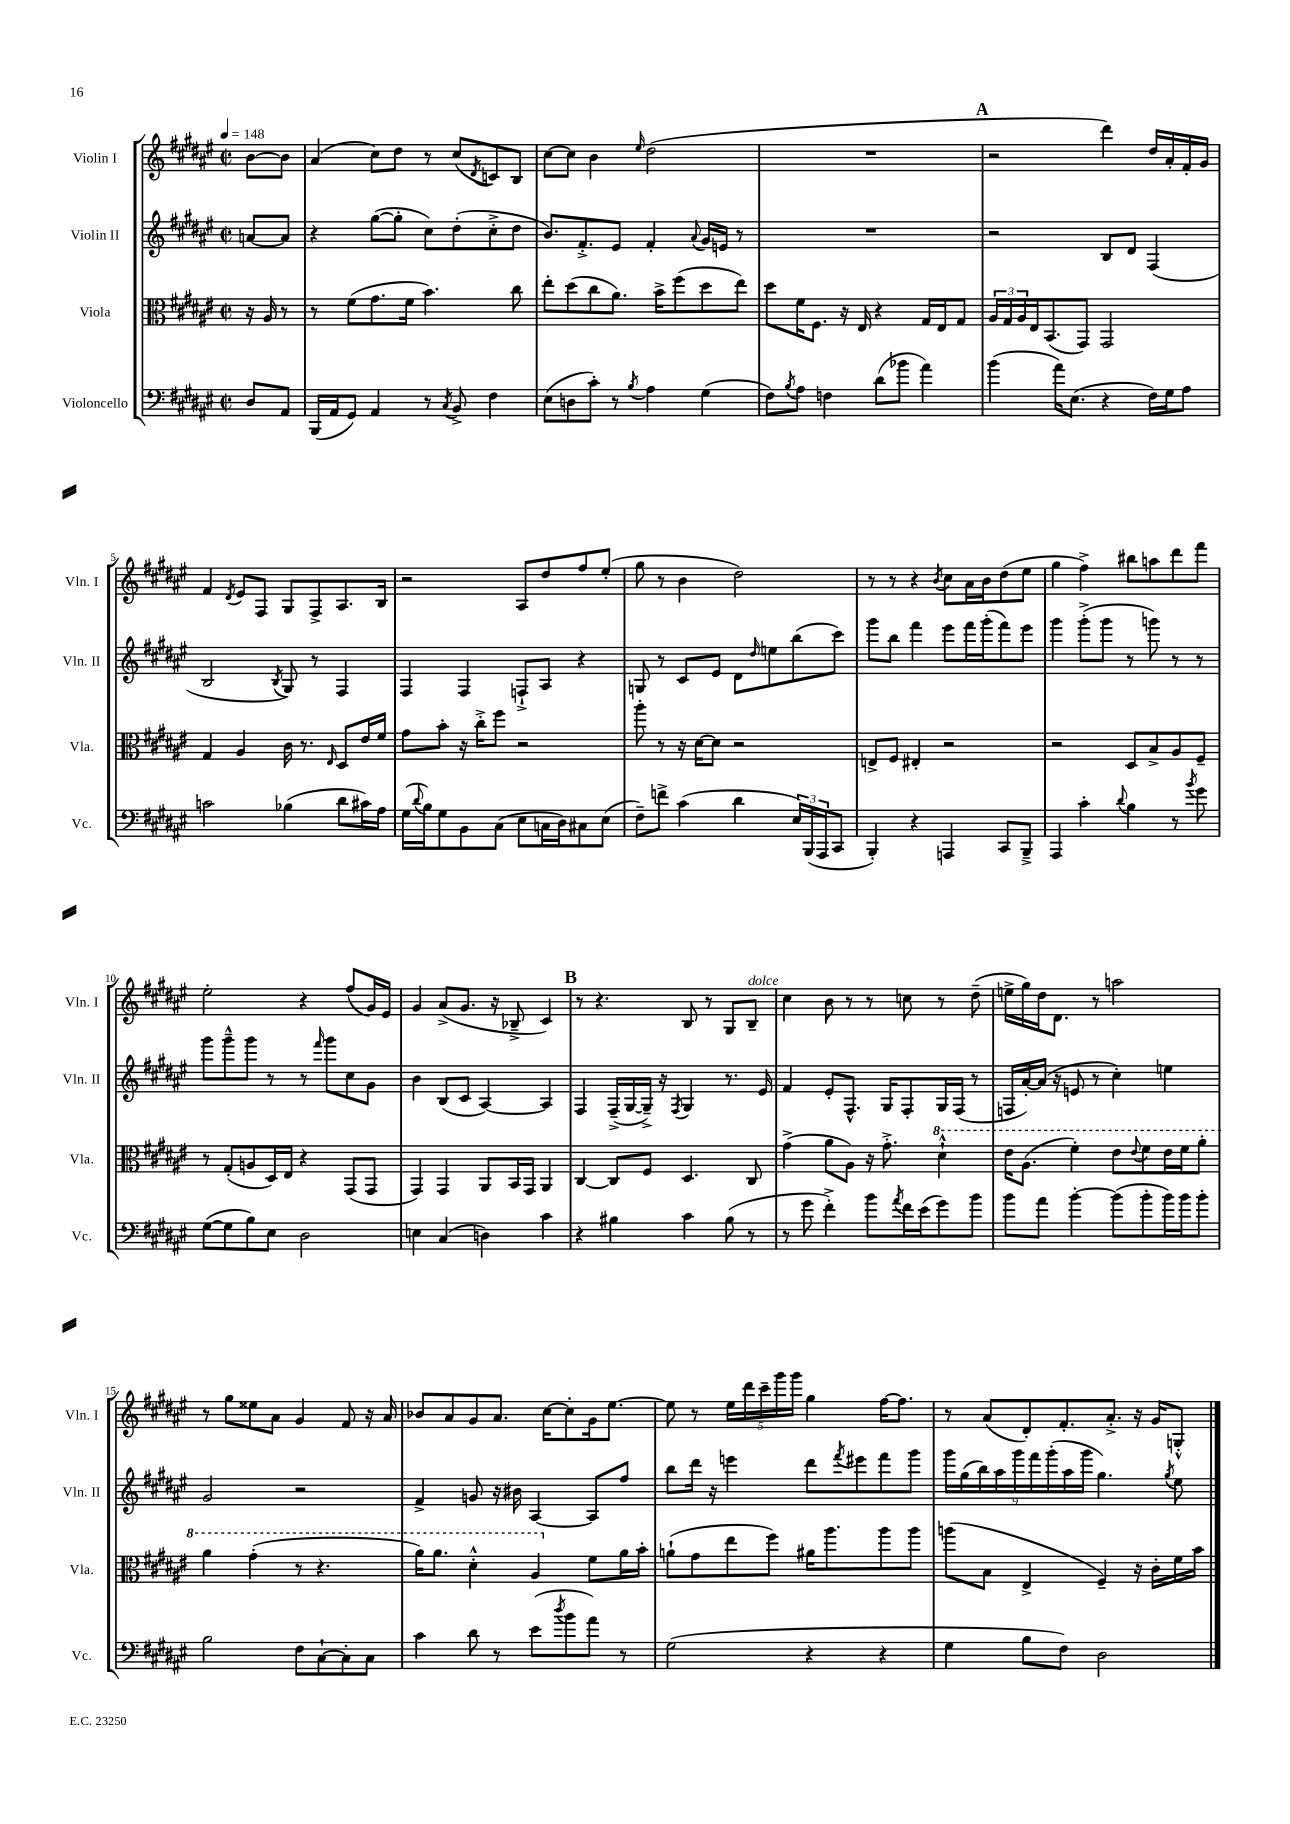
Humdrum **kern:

**kern	**kern	**kern	**kern
*staff4	*staff3	*staff2	*staff1
*clefF4	*clefC3	*clefG2	*clefG2
*k[f#c#g#d#a#e#]	*k[f#c#g#d#a#e#]	*k[f#c#g#d#a#e#]	*k[f#c#g#d#a#e#]
*M2/2	*M2/2	*M2/2	*M2/2
*met(c|)	*met(c|)	*met(c|)	*met(c|)
*MM148	*MM148	*MM148	*MM148
8D#	16r	[8a	[8b
.	16A#	.	.
8AA#	8r	8a]	8b]
=	=	=	=
(16BBB	8r	4r	(4a#
16AA#	.	.	.
8GG#)	(8f#	.	.
4AA#	8.g#	([8gg#	8cc#)
.	.	8gg#']	8dd#
.	16f#	.	.
8r	4.b)	8cc#)	8r
8qC#	.	.	.
8BB^	.	(8dd#'	(8cc#
.	.	.	8qd#
4F#	.	8cc#'^	8c)
.	8cc#	8dd#	8B
=	=	=	=
(8E#	8ee#'	8.b)	[8cc#
8D	(8dd#	.	8cc#]
.	.	8.f#'^	.
8c#')	8cc#	.	4b
8r	8.a#)	8e#	.
8qB	.	.	16qqee#
4A#	.	4f#'	(2dd#
.	16b^	.	.
.	(8ff#	.	.
.	.	8qqa#	.
(4G#	8dd#	16g#	.
.	.	16e	.
.	8ee#)	8r	.
=	=	=	=
8F#)	8dd#	1r	1r
8qB	.	.	.
8A#	16f#	.	.
.	8.F#	.	.
4F	.	.	.
.	16r	.	.
.	16E#	.	.
(8d#	4r	.	.
8b-	.	.	.
4a#)	16G#	.	.
.	16E#	.	.
.	8G#	.	.
=	=	=	=
(4b	24A#	2r	2r
.	24G#	.	.
.	24A#	.	.
.	16E#	.	.
.	(8.BB	.	.
16a#)	.	.	.
(8.E#	.	.	.
.	8GG#)	.	.
4r	2GG#	8B	4ddd#)
.	.	8d#	.
16F#)	.	(4F#	16dd#
16G#	.	.	16a#'
8A#	.	.	16f#'
.	.	.	16g#
=	=	=	=
2c	4G#	2B	4f#
.	.	.	8qd#
.	4A#	.	8e#
.	.	.	8F#
.	.	8qB	.
(4B-	16c#	8G#)	8G#
.	8.r	.	.
.	.	8r	8F#^
.	16qqE#	.	.
8d#	8D#	4F#	8.A#
16c#)	16e#	.	.
16A#	16f#	.	16B
=	=	=	=
(16G#	8g#	4F#	2r
8qqd#	.	.	.
16B)	.	.	.
8G#	8b'	.	.
8BB	16r	4F#	.
.	16cc#'^	.	.
(8C#	8ff#	.	.
8E#	2r	8F`^	8A#
16C	.	8A#	8dd#
16D#)	.	.	.
8C#	.	4r	8ff#
(8E#	.	.	(8ee#'
=	=	=	=
8F#~)	8aa#'	8G	8gg#
8f^	8r	8r	8r
(4c#	16r	8c#	4b
.	[16d#	.	.
.	8d#]	8e#	.
4d#	2r	8d#	2dd#)
.	.	16qqdd#	.
.	.	8ee	.
24E#)	.	(8bb	.
(24BBB	.	.	.
24AAA#	.	.	.
8CC#	.	8ccc#)	.
=	=	=	=
4BBB')	8E^	8ggg#	8r
.	8F#	8bb	8r
4r	4E#'	4fff#	4r
.	.	.	8qb
4AAA	2r	8eee#	8cc#
.	.	16fff#	16a#
.	.	(16ggg#'	16b
8CC#	.	8fff#)	(8dd#
8BBB~^	.	8eee#	8ee#
=	=	=	=
4AAA#	2r	4ggg#	4gg#
4c#'	.	(8ggg#'^	4ff#^)
.	.	8ggg#	.
8qqd#	.	.	.
4B	8D#	8r	8bb#
.	8B^	8ggg)	8aa
8r	8A#	8r	8ddd#
8qb	.	.	.
8g#	8F#~	8r	8fff#
=	=	=	=
([8G#	8r	8ggg#	2ee#'
8G#]	(8G#'	8ggg#~^^	.
8B)	8A	8ggg#	.
8E#	16D#)	8r	.
.	16E#	.	.
2D#	4r	8r	4r
.	.	16qqfff#	.
.	.	8ggg#	.
.	(8GG#	8cc#	(8ff#
.	8GG#	8g#	16g#)
.	.	.	16e#
=	=	=	=
4E	4GG#)	4b	4g#
(4C#	4GG#	(8B	(8a#^
.	.	8c#	8.g#
4D)	8AA#	[4A#)	.
.	.	.	16r
.	16BB	.	8B-~^
.	16GG#	.	.
4c#	4AA#	4A#]	4c#)
=	=	=	=
4r	[4C#	4F#	8r
.	.	.	4.r
4B#	8C#]	(16F#~^	.
.	.	[16G#	.
.	8F#	16G#~^])	.
.	.	16r	.
.	.	8qF#	.
4c#	4.D#	4G#	8B
.	.	.	8r
(8B#	.	8.r	8G#
8r	8C#	.	8B~
.	.	16e#	.
=	=	=	=
8r	(4g#^	4f#	4cc#
8g#	.	.	.
4f#'^)	8a#	8e#'	8b
.	8A#)	8.F#^^	8r
8b	16r	.	8r
.	8.g#'^	16G#	.
8qa#	.	.	.
16f#	.	8F#'	8cc
(16e#	.	.	.
8g#)	4dd#`^^	16G#	8r
.	.	(16F#	.
8b	.	8r	(8dd#~
=	=	=	=
8b	16ee#	16F	16ee^
.	(8.a#	[16a#')	16gg#)
8a#	.	(16a#]	16dd#
.	.	16r	8.d#
[4b'	4ff#')	8e	.
.	.	8r	8r
(8b]	8ee#	4cc#')	2aa
.	8qqee#	.	.
8b'	8ff#	.	.
16b)	16ee#	4ee	.
16b	16ff#	.	.
8b'	8aa#'	.	.
=	=	=	=
2B	4aa#	2g#	8r
.	.	.	8gg#
.	(4gg#'	.	8ee##
.	.	.	8a#
8F#	8r	2r	4g#
[8C#`	4.r	.	.
8C#']	.	.	8f#
8C#	.	.	16r
.	.	.	16a#
=	=	=	=
4c#	16aa#)	4f#^	8b-
.	8.aa#	.	.
.	.	.	8a#
8d#	4dd#'^^	8g	8g#
8r	.	16r	8.a#
.	.	16b#	.
(8e#	4a#	[4A#	.
.	.	.	[16cc#
8qdd#	.	.	.
8b	.	.	8cc#']
8a#)	8f#	8A#]	16g#
.	.	.	[8.ee#
8r	16a#	8ff#	.
.	16b'	.	.
=	=	=	=
(2G#	(8a`	8bb	8ee#]
.	8g#	16ddd#	8r
.	.	16r	.
.	8ee#	4eee	20ee#
.	.	.	20ddd#
.	.	.	20ccc#~
.	8ff#)	.	.
.	.	.	20ggg#
.	.	.	20ggg#
4r	16a#	8ddd#	4gg#
.	8.aa#	.	.
.	.	8qfff#	.
.	.	8eee#	.
4r	8aa#	8fff#	[16ff#
.	.	.	8.ff#]
.	8aa#	8ggg#	.
=	=	=	=
4G#	(8aa	18ggg#	8r
.	.	(18gg#	.
.	.	18bb)	.
.	8B	.	(8a#
.	.	18aa#	.
.	.	18ggg#	.
8B	4E#^	.	8d#')
.	.	18fff#	.
.	.	(18ggg#'	.
8F#)	.	.	8.f#'
.	.	18aa#	.
.	.	18ggg#	.
2D#	4F#~)	4.gg#)	.
.	.	.	8.a#'^
.	16r	.	16r
.	16c#'	.	16g#
.	.	8qgg#	.
.	16f#	8ee#	8G'^^
.	16b	.	.
==	==	==	==
*-	*-	*-	*-
